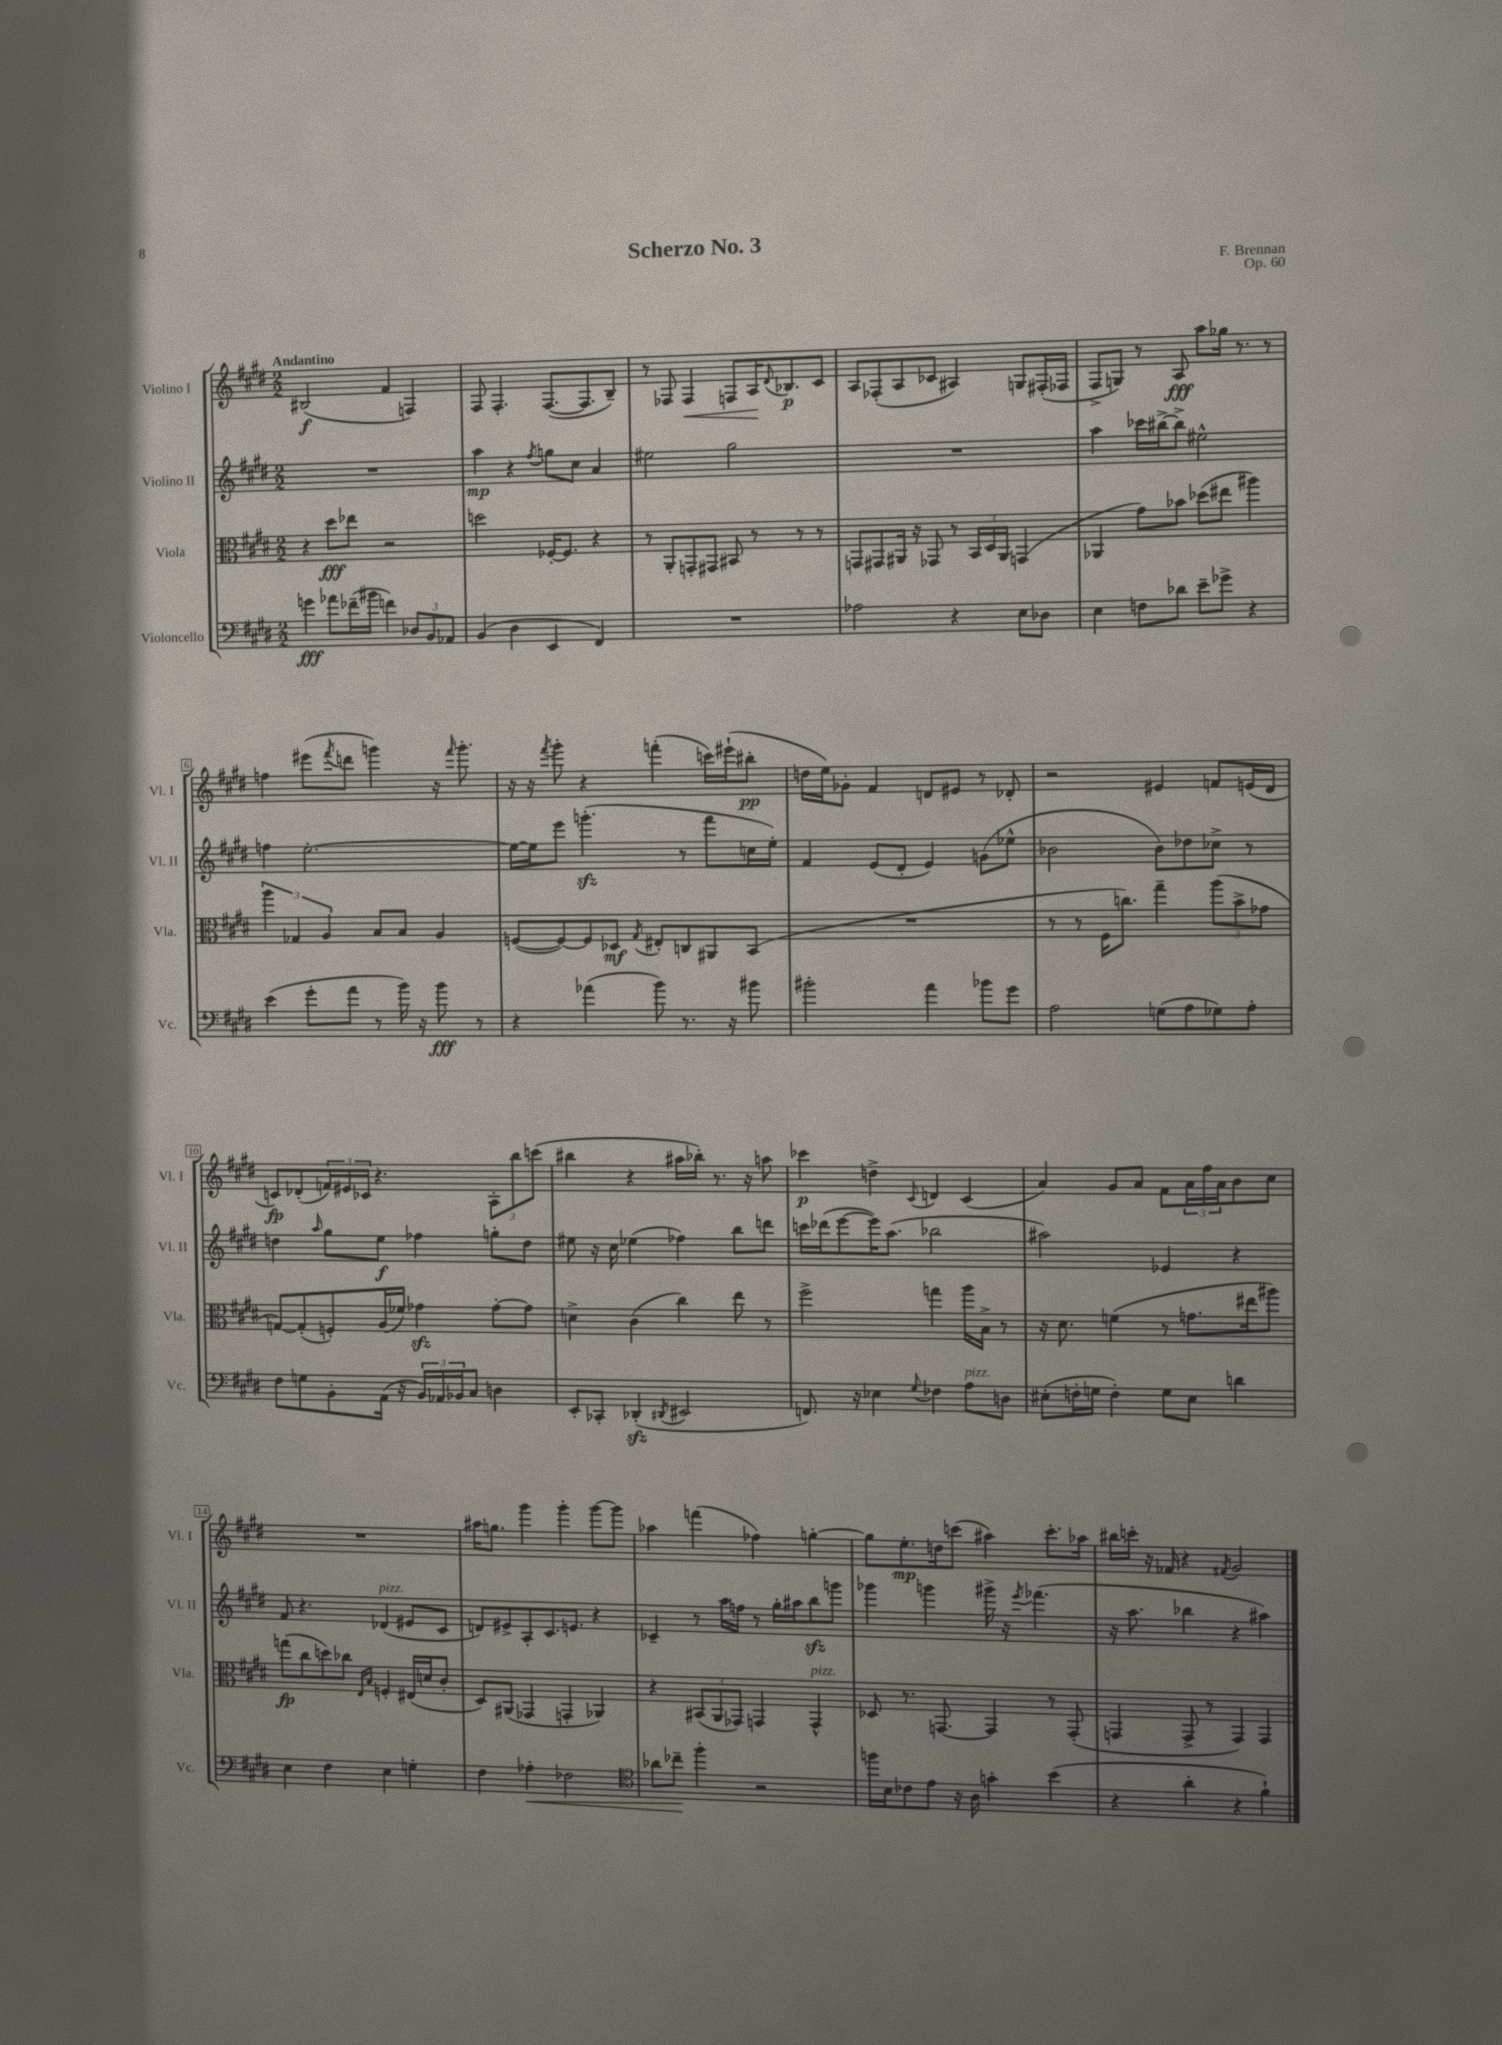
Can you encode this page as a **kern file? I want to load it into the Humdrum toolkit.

**kern	**dynam	**kern	**dynam	**kern	**dynam	**kern	**dynam
*part4	*part4	*part3	*part3	*part2	*part2	*part1	*part1
*staff4	*staff4	*staff3	*staff3	*staff2	*staff2	*staff1	*staff1
*I"Violoncello	*	*I"Viola	*	*I"Violino II	*	*I"Violino I	*
*I'Vc.	*	*I'Vla.	*	*I'Vl. II	*	*I'Vl. I	*
*clefF4	*	*clefC3	*	*clefG2	*	*clefG2	*
*k[f#c#g#d#]	*	*k[f#c#g#d#]	*	*k[f#c#g#d#]	*	*k[f#c#g#d#]	*
*M2/2	*	*M2/2	*	*M2/2	*	*M2/2	*
=1	=1	=1	=1	=1	=1	=1	=1
!	!	!	!	!	!	!LO:TX:a:B:t=Andantino	!
4gn\	fff	4r	.	1r	.	(2B#X/	f
8a-X\L	.	8dd#\L	fff	.	.	.	.
(16f-X~\L	.	8ee-X\J	.	.	.	.	.
16b#X\JJ	.	.	.	.	.	.	.
4fn\)	.	2r	.	.	.	4f#/	.
12D-X/L	.	.	.	.	.	4Fn/)	.
12BB/	.	.	.	.	.	.	.
12AA-X/J	.	.	.	.	.	.	.
=2	=2	=2	=2	=2	=2	=2	=2
(4BB/	.	2ddn\	.	4aa\	mp	8F#/	.
.	.	.	.	.	.	4.F#'/	.
4D#\	.	.	.	4r	.	.	.
.	.	.	.	8qff#/	.	.	.
4EE/	.	[16F-X'/KL	.	8ggn\L	.	([8.F#/L	.
.	.	8.F-/J]	.	.	.	.	.
.	.	.	.	8cc#\J	.	.	.
.	.	.	.	.	.	8.F#/]	.
4FF#/)	.	4r	.	4a/	.	.	.
.	.	.	.	.	.	8B~/J)	.
=3	=3	=3	=3	=3	=3	=3	=3
1r	.	8r	.	2ee#X\	.	8r	.
.	.	8AA'/L	.	.	.	8F-X/	.
!	!	!	!	!	!	!	!LO:HP:b
.	.	8GGn'/	.	.	.	4F-/	<
.	.	8GG#X/J	.	.	.	.	.
.	.	8BB#X/	.	2gg#\	.	8Fn/L	.
.	.	8r	.	.	.	16A/K	.
.	.	.	.	.	.	8qqd#/	.
.	.	.	.	.	.	8.B-X/	[ p
.	.	8r	.	.	.	.	.
.	.	8r	.	.	.	8c#/J	.
=4	=4	=4	=4	=4	=4	=4	=4
2A-X\	.	8GGn/L	.	1r	.	8A/L	.
.	.	8GG#X/	.	.	.	(8F-X'/	.
.	.	16AA#X/Jk	.	.	.	8A/	.
.	.	16r	.	.	.	.	.
.	.	8GG-X/	.	.	.	8c-X/J	.
4r	.	8r	.	.	.	4A#X/)	.
.	.	24BB/LL	.	.	.	.	.
.	.	24D#/	.	.	.	.	.
.	.	24AA#/JJ	.	.	.	.	.
8E\L	.	(4GGn/	.	.	.	8Gn/L	.
8D-X\J	.	.	.	.	.	(16F#X'/L	.
.	.	.	.	.	.	16F-X/JJ	.
=5	=5	=5	=5	=5	=5	=5	=5
4E\	.	4AA-X/	.	4aa\	.	8F#^/L	.
.	.	.	.	.	.	8Gn/J)	.
8Fn\L	.	8g#\L)	.	16ccc-X\LL	.	8r	.
.	.	.	.	[16bb#X^\J	.	.	.
8d-X\J	.	8b-X\J	.	8bb#^\J]	.	8A/	fff
8e~\L	.	(8dd-X\L	.	2ee#X^^\	.	8aa\L	.
8g-X^\J	.	8ee#X\J	.	.	.	16gg-X\Jk	.
.	.	.	.	.	.	8.r	.
4r	.	4aa#X\)	.	.	.	.	.
.	.	.	.	.	.	8r	.
!!LO:LB:g=z
=6	=6	=6	=6	=6	=6	=6	=6
(4e\	.	6aa\	.	4ffn\	.	4ffn\	.
.	.	6G-X/	.	.	.	.	.
8g#'\L	.	.	.	[2.ee'\	.	(8eee#X\L	.
.	.	6A/	.	.	.	.	.
.	.	.	.	.	.	8qfff#/	.
8a\J	.	.	.	.	.	8dddn\J	.
8r	.	8B/L	.	.	.	4gggn\)	.
16b\)	.	8B/J	.	.	.	.	.
16r	.	.	.	.	.	.	.
8b\	fff	4A/	.	.	.	16r	.
.	.	.	.	.	.	16qqfff#/	.
.	.	.	.	.	.	8.ggg'\	.
8r	.	.	.	.	.	.	.
=7	=7	=7	=7	=7	=7	=7	=7
4r	.	([8Fn/L	.	16ee\LL_	.	16r	.
.	.	.	.	16ee\J]	.	16r	.
.	.	.	.	.	.	8qfff#/	.
.	.	8F/_)	.	8eee\J	.	8ggg#'\	.
(4a-X\	.	8F/]	.	(4.gggnzz'\	.	4r	.
.	.	8D-X/J	mf	.	.	.	.
.	.	8qG#/	.	.	.	.	.
8b\)	.	8E#X'/L	.	.	.	(4fffn'\	.
8.r	.	8Cn/	.	8r	.	.	.
.	.	8AA#X/	.	8fff#\L	.	16cccn\LL)	.
16r	.	.	.	.	.	(16eee#X`\J	.
8b#X\	.	(8BB/J	.	16ccn\L	.	8bb#X'\J	pp
.	.	.	.	16ee'\JJ)	.	.	.
=8	=8	=8	=8	=8	=8	=8	=8
2b#X'\	.	1r	.	4f#/	.	16ddn\LL	.
.	.	.	.	.	.	16ee\J)	.
.	.	.	.	.	.	8g-X'\J	.
.	.	.	.	(8e/L	.	4f#/	.
.	.	.	.	8d#'/J	.	.	.
4a\	.	.	.	4e/)	.	8dn/L	.
.	.	.	.	.	.	8e#X/J	.
8b-X\L	.	.	.	(8gn\L	.	8r	.
8g#\J	.	.	.	8ee-X^^\J	.	8d-X'/	.
=9	=9	=9	=9	=9	=9	=9	=9
2A\	.	8r	.	2b-X\	.	2r	.
.	.	8r	.	.	.	.	.
.	.	16F#\KL	.	.	.	.	.
.	.	8.ccn\J)	.	.	.	.	.
(8Gn\L	.	4gg#~\	.	8b-\L)	.	4e#X/	.
8A\	.	.	.	8dd-X\	.	.	.
8G-X\)	.	(12aa\L	.	8cc-X^\J	.	8fn/L	.
.	.	12b^\	.	.	.	.	.
8A'\J	.	.	.	8r	.	(16en/L	.
.	.	12g-X\J	.	.	.	.	.
.	.	.	.	.	.	16d#/JJ	.
!!LO:LB:g=z
=10	=10	=10	=10	=10	=10	=10	=10
8F#\L	.	[8Gn/L)	.	4ddn\	.	8cn/L)	fp
8Gn\	.	(8G'/]	.	.	.	(8d-X'/	.
.	.	.	.	16qqaa/	.	.	.
8BB'\	.	8Fn'/)	.	8gg#\L	.	24fn/L)	.
.	.	.	.	.	.	24e#X/	.
.	.	.	.	.	.	24c-X/JJ	.
(16AA\Jk	.	(16A/L	.	8ee\J	f	4.r	.
16r	.	16f-X/JJ)	.	.	.	.	.
24BB/LL)	.	4g-Xzz\	.	4ff-X\	.	.	.
24AA-X/	.	.	.	.	.	.	.
24BB-X/J	.	.	.	.	.	.	.
8C#/J	.	.	.	.	.	.	.
4Dn\	.	[8g-'\L	.	8ggn'\L	.	12A'\L	.
.	.	.	.	.	.	12bb\	.
.	.	8g-\J]	.	8dd\J	.	.	.
.	.	.	.	.	.	(12cccn\J	.
=11	=11	=11	=11	=11	=11	=11	=11
8EE'/L	.	4dn^\	.	8ee#X\	.	4bb#X\	.
8CC-X'/J	.	.	.	16r	.	.	.
.	.	.	.	16cc#\	.	.	.
(4DD-Xzz'/	.	(4c#\	.	(4ee-X\	.	4r	.
8qDD#X/	.	.	.	.	.	.	.
2EE#X/	.	4cc#\)	.	4ff-X\)	.	16aa#X\LL	.
.	.	.	.	.	.	16bb-X'\JJ)	.
.	.	.	.	.	.	8.r	.
.	.	8ee\	.	8bb\L	.	.	.
.	.	.	.	.	.	16r	.
.	.	8r	.	8dddn\J	.	8aan\	.
=12	=12	=12	=12	=12	=12	=12	=12
8.FFn/)	.	2ff#^\	.	16cccn\LL	.	4ccc-X\	p
.	.	.	.	(16ddd-X\J	.	.	.
.	.	.	.	[8eee\	.	.	.
16r	.	.	.	.	.	.	.
4E-X\	.	.	.	16eee\K])	.	4ddn^\	.
.	.	.	.	(8.aa\J	.	.	.
8qqG#/	.	.	.	.	.	8qqc#/	.
4F-X\	.	4ggn\	.	2bb-X\	.	4dn/	.
!LO:TX:a:i:t=pizz.	!	!	!	!	!	!	!
8A\L	.	16aa\LL	.	.	.	(4c#/	.
.	.	16B^\JJ	.	.	.	.	.
8Dn\J	.	8r	.	.	.	.	.
=13	=13	=13	=13	=13	=13	=13	=13
(8E#X'\L	.	16r	.	2aa#X\)	.	4a/)	.
.	.	8.d#\	.	.	.	.	.
16Fn'\L	.	.	.	.	.	.	.
16Gn\JJ	.	.	.	.	.	.	.
4F'\)	.	(4fn\	.	.	.	8g#/L	.
.	.	.	.	.	.	8a/J	.
8G\L	.	8r	.	4e-X/	.	8f#\L	.
8E#\J	.	8.gn\L	.	.	.	24a\L	.
.	.	.	.	.	.	24ff#\	.
.	.	.	.	.	.	24a\J	.
4dn\	.	.	.	4r	.	8b\	.
.	.	16ee#X\k	.	.	.	.	.
.	.	8aa#X\J)	.	.	.	8cc#\J	.
!!LO:LB:g=z
=14	=14	=14	=14	=14	=14	=14	=14
4E\	.	(8ggn\L	fp	8f#/	.	1r	.
.	.	8cc#\	.	4.r	.	.	.
4F#\	.	8ddn\)	.	.	.	.	.
.	.	8cc-X\J	.	.	.	.	.
.	.	16qqE/LL	.	.	.	.	.
.	.	16qqB/JJ	.	.	.	.	.
!	!	!	!	!LO:TX:a:i:t=pizz.	!	!	!
4E\	.	4Fn'/	.	(4d-X/	.	.	.
4Gn'\	.	(16E#X/LL	.	8e#X/L	.	.	.
.	.	16dn/J	.	.	.	.	.
.	.	8c#'/J	.	8c#/J	.	.	.
=15	=15	=15	=15	=15	=15	=15	=15
4F#\	.	8D#/L)	.	8dn/L)	.	16aa#X\KL	.
.	.	.	.	.	.	8.ggn\J	.
.	.	(8AA#X/J	.	8e#X^/	.	.	.
!	!LO:HP:b	!	!	!	!	!	!
4A-X'\	<	4GG-X/	.	8A'/	.	4ggg#\	.
.	.	.	.	8.c#/	.	.	.
2F-X\	.	4GGn'/	.	.	.	4ggg#'\	.
.	.	.	.	8.en/J	.	.	.
.	.	4AA-X/)	.	4r	.	[8ggg#\L	.
.	.	.	.	.	.	8ggg#\J]	.
=16	=16	=16	=16	=16	=16	=16	=16
*clefC4	*	*	*	*	*	*	*
8a-X\L	.	4r	.	4c-X~/	.	4aa-X\	.
8cc-X~\J	.	.	.	.	.	.	.
4ff#'\	[	(12BB#X/L	.	8r	.	(4fffn\	.
.	.	12AA/	.	.	.	.	.
.	.	.	.	16aa\LL	.	.	.
.	.	12GG-X/J)	.	.	.	.	.
.	.	.	.	16ffn\JJ	.	.	.
2r	.	4GGn/	.	8r	.	4ff-X\)	.
.	.	.	.	16gg#'\LL	.	.	.
.	.	.	.	16aa#X\J	.	.	.
!	!	!LO:TX:a:i:t=pizz.	!	!	!	!	!
.	.	4GG^^/	.	8bbzz\	.	[4ggn'\	.
.	.	.	.	8gggn\J	.	.	.
=17	=17	=17	=17	=17	=17	=17	=17
16ffn\LL	.	8D-X/	.	4ggg-X\	.	8gg\L]	.
16B\J	.	.	.	.	.	.	.
8c-X\	.	8.r	.	.	.	8.ee'\	mp
8e\J	.	.	.	4gggn\	.	.	.
.	.	[8.GGn/	.	.	.	16ddn\k	.
16r	.	.	.	.	.	(8cccn\J	.
16A\	.	.	.	.	.	.	.
4gn'\	.	4GG/]	.	16ggg#X^\	.	4aa#X\)	.
.	.	.	.	16r	.	.	.
.	.	.	.	8qeee/	.	.	.
.	.	.	.	(4.fff-X\	.	.	.
(4b\	.	8r	.	.	.	8.ccc'\L	.
.	.	(8GG'/	.	.	.	.	.
.	.	.	.	.	.	16aa-X\Jk	.
=18	=18	=18	=18	=18	=18	=18	=18
4r	.	4GGn/	.	16r	.	16bb#X\LL	.
.	.	.	.	8.aa\	.	16cccn'\JJ	.
.	.	.	.	.	.	16r	.
.	.	.	.	.	.	16f-X/	.
4a'\	.	8GG^/	.	4bb-X\	.	4r	.
.	.	8r	.	.	.	.	.
.	.	.	.	.	.	8qf#X/	.
4r	.	4GG/)	.	4r	.	2g#/	.
4f#`\)	.	4GG/	.	4aa#X\)	.	.	.
==	==	==	==	==	==	==	==
*-	*-	*-	*-	*-	*-	*-	*-
